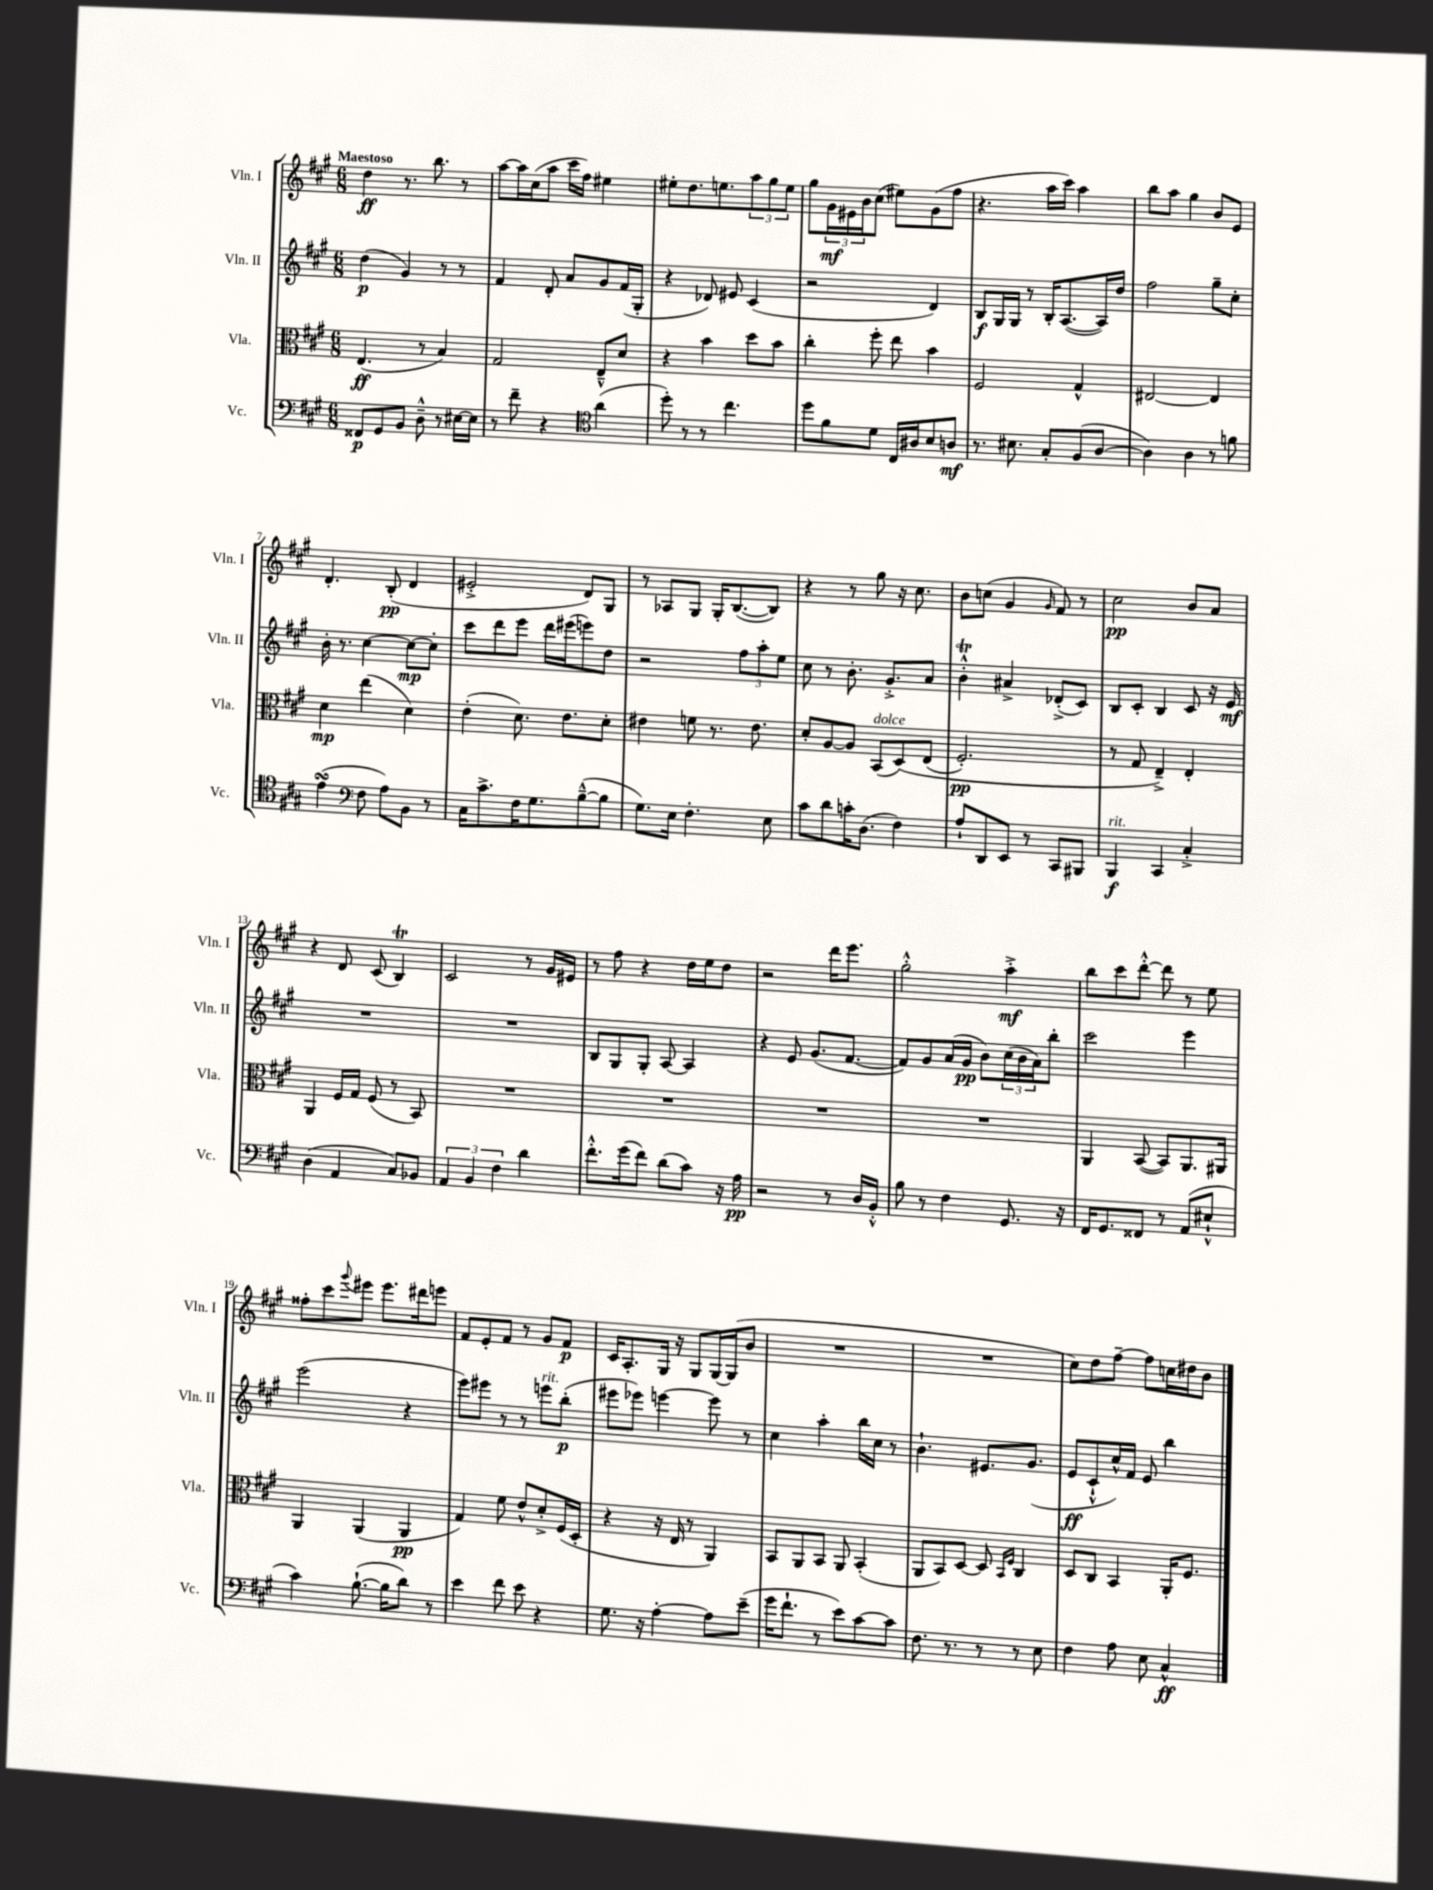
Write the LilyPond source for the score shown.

<<
\new StaffGroup <<
\new Staff = "s0" \with { instrumentName = "Vln. I" shortInstrumentName = "Vln. I" } {
    \clef treble \key a \major \numericTimeSignature \time 6/8 \tempo "Maestoso"
    d''4\ff r8. b''8. r8 |
    a''8~ a''16 cis''16( a''8 cis'''16 fis''16) eis''4 |
    eis''8-. d''8. e''8. \tuplet 3/2 { a''8 gis''8 e''8 } |
    gis''8 \tuplet 3/2 { gis'16\mf eis'16 b'16 } cis''8( eis''8) gis'8( fis''8 |
    r4. a''16 cis'''16) a''4 |
    b''8 a''8 gis''4 b'8 e'8 |
    d'4.-. b8-.\pp( d'4 |
    eis'2-.-> d'8) gis8 |
    r8 aes8 gis8 gis16-. b8.~( b8) |
    r4 r8 gis''8 r16 cis''8. |
    b'8 c''8( gis'4 \grace { gis'16 } fis'8) r8 |
    cis''2\pp b'8 a'8 |
    r4 d'8 cis'8( b4\trill) |
    cis'2 r8 gis'16 eis'16 |
    r8 fis''8 r4 d''16 e''16 d''8 |
    r2 d'''16 e'''8. |
    gis''2-.-^ a''4-.->\mf |
    b''8 cis'''8 d'''8~-.-^ d'''8 r8 e''8 |
    fisis''8-. cis'''8 \appoggiatura { gis'''8 } eis'''8 eis'''8. dis'''16 e'''8 |
    fis'8 e'8-. fis'8 r8 gis'8 fis'8\p |
    cis'16 a8.-. gis16 r16 gis8 gis16~ gis16( b'8 |
    R2. |
    R2. |
    cis''8) d''8 fis''8~-- fis''8 c''16 dis''16 b'8 \bar "|." |
}
\new Staff = "s1" \with { instrumentName = "Vln. II" shortInstrumentName = "Vln. II" } {
    \clef treble \key a \major \numericTimeSignature \time 6/8
    d''4\p( gis'4) r8 r8 |
    fis'4 d'8-. a'8 gis'8 fis'16( gis16-. |
    r4 des'8) eis'8 cis'4( |
    r2 d'4) |
    b8\f gis16 gis16 r8 b16-. a8.~( a16) d''16 |
    fis''2 gis''8-- cis''8-. |
    b'16-. r8. cis''4~ cis''8~\mp cis''8-. |
    cis'''8 d'''8 e'''8 d'''16 eis'''16( e'''8) d''8 |
    r2 \tuplet 3/2 { fis''8 a''8-. e''8 } |
    cis''8 r8 b'8.-. gis'8.-.-> a'8 |
    b'4-.-^\trill ais'4-> des'8-.->( cis'8) |
    b8 cis'8-. b4 cis'8 r16 e'16\mf |
    R2. |
    R2. |
    b8 gis8 gis8-. a8~ a4 |
    r4 e'8 gis'8.( fis'8.~ |
    fis'8) gis'8 a'16( gis'16\pp b'8) \tuplet 3/2 { cis''16( b'16 a'16) } b''8-. |
    cis'''2 e'''4 |
    e'''2( r4 |
    e'''8) eis'''8 r8 r8 e'''8^\markup { \italic "rit." } b''8-.\p( |
    eis'''8 ees'''8) e'''4~ e'''8 r8 |
    cis''4 a''4-. b''16 cis''16 r8 |
    b'4.-! eis'8. gis'8.( |
    e'8\ff cis'8-!-^ cis''16-^) fis'16 e'8 b''4 \bar "|." |
}
\new Staff = "s2" \with { instrumentName = "Vla." shortInstrumentName = "Vla." } {
    \clef alto \key a \major \numericTimeSignature \time 6/8
    e4.\ff( r8 b4) |
    gis2 e8---^ d'8 |
    r4 b'4 d''8 b'8 |
    cis''4-. fis''8-. e''8 b'4 |
    fis2 gis4-^ |
    eis2~ eis4 |
    d'4\mp e''4( d'4) |
    e'4-.( d'8.) e'8. d'8-. |
    eis'4 f'8 r8. eis'8. |
    d'8-. a8~ a8 b,8^\markup { \italic "dolce" }( d8)\( e8( |
    fis2.-.\pp) |
    r8 gis8 e4--->\) e4-. |
    a,4 fis16 gis16 fis8( r8 b,8) |
    R2. |
    R2. |
    R2. |
    R2. |
    a,4 b,8~( b,8) a,8. ais,16 |
    a,4 a,4( a,4\pp |
    gis4) fis'8 e'8-^ d'8-.-> fis16( d16-. |
    r4 r16 e16 r8 a,4) |
    b,8 a,8 b,8 a,8 b,4-.( |
    a,8 b,8) d8~ d8 \grace { b,16 fis16 } cis4 |
    d8 cis8 b,4 a,16-. fis8. \bar "|." |
}
\new Staff = "s3" \with { instrumentName = "Vc." shortInstrumentName = "Vc." } {
    \clef bass \key a \major \numericTimeSignature \time 6/8
    fisis,8\p gis,8 b,8 d8---^ r8 eis16~ eis16 |
    r8 fis'8-- r4 \clef tenor a'4( |
    d''8-.) r8 r8 cis''4. |
    d''8 fis'8 d'8 cis16 ais16 b8 a8\mf |
    r8. bis8. gis8-. fis8( a8~ |
    a4) a4 r8 f'8 |
    e'4\turn( \clef bass fis8 a8) b,8 r8 |
    cis16 cis'8.-> fis16 gis8. b8~---^( b8 |
    gis8.) e16 fis4.-. e8 |
    cis'8 d'8 c'16-. d8.( fis4) |
    a8-! d,8 e,8 r8 cis,8 bis,,8 |
    b,,4\f^\markup { \italic "rit." } cis,4 cis4-.-> |
    d4( a,4 cis8) bes,8 |
    \tuplet 3/2 { a,4 b,4 fis4 } d'4 |
    fis'8.-.-^ gis'16( fis'8) d'8( cis'8) r16 a16\pp |
    r2 r8 d16 b,16-.-^ |
    b8 r8 fis4 gis,8. r16 |
    fis,16 gis,8. fisis,8 r8 a,8( eis8-!-^ |
    cis'4) b8.~-!( b16 d'8) r8 |
    e'4 fis'8 e'8 r4 |
    gis8. r16 a4~-. a8 e'8--( |
    gis'16 fis'8.-! r8 e'8) cis'8~ cis'8 |
    fis8. r8. r8 r8 e8 |
    fis4 a8 e8 cis4-^\ff \bar "|." |
}
>>
>>
